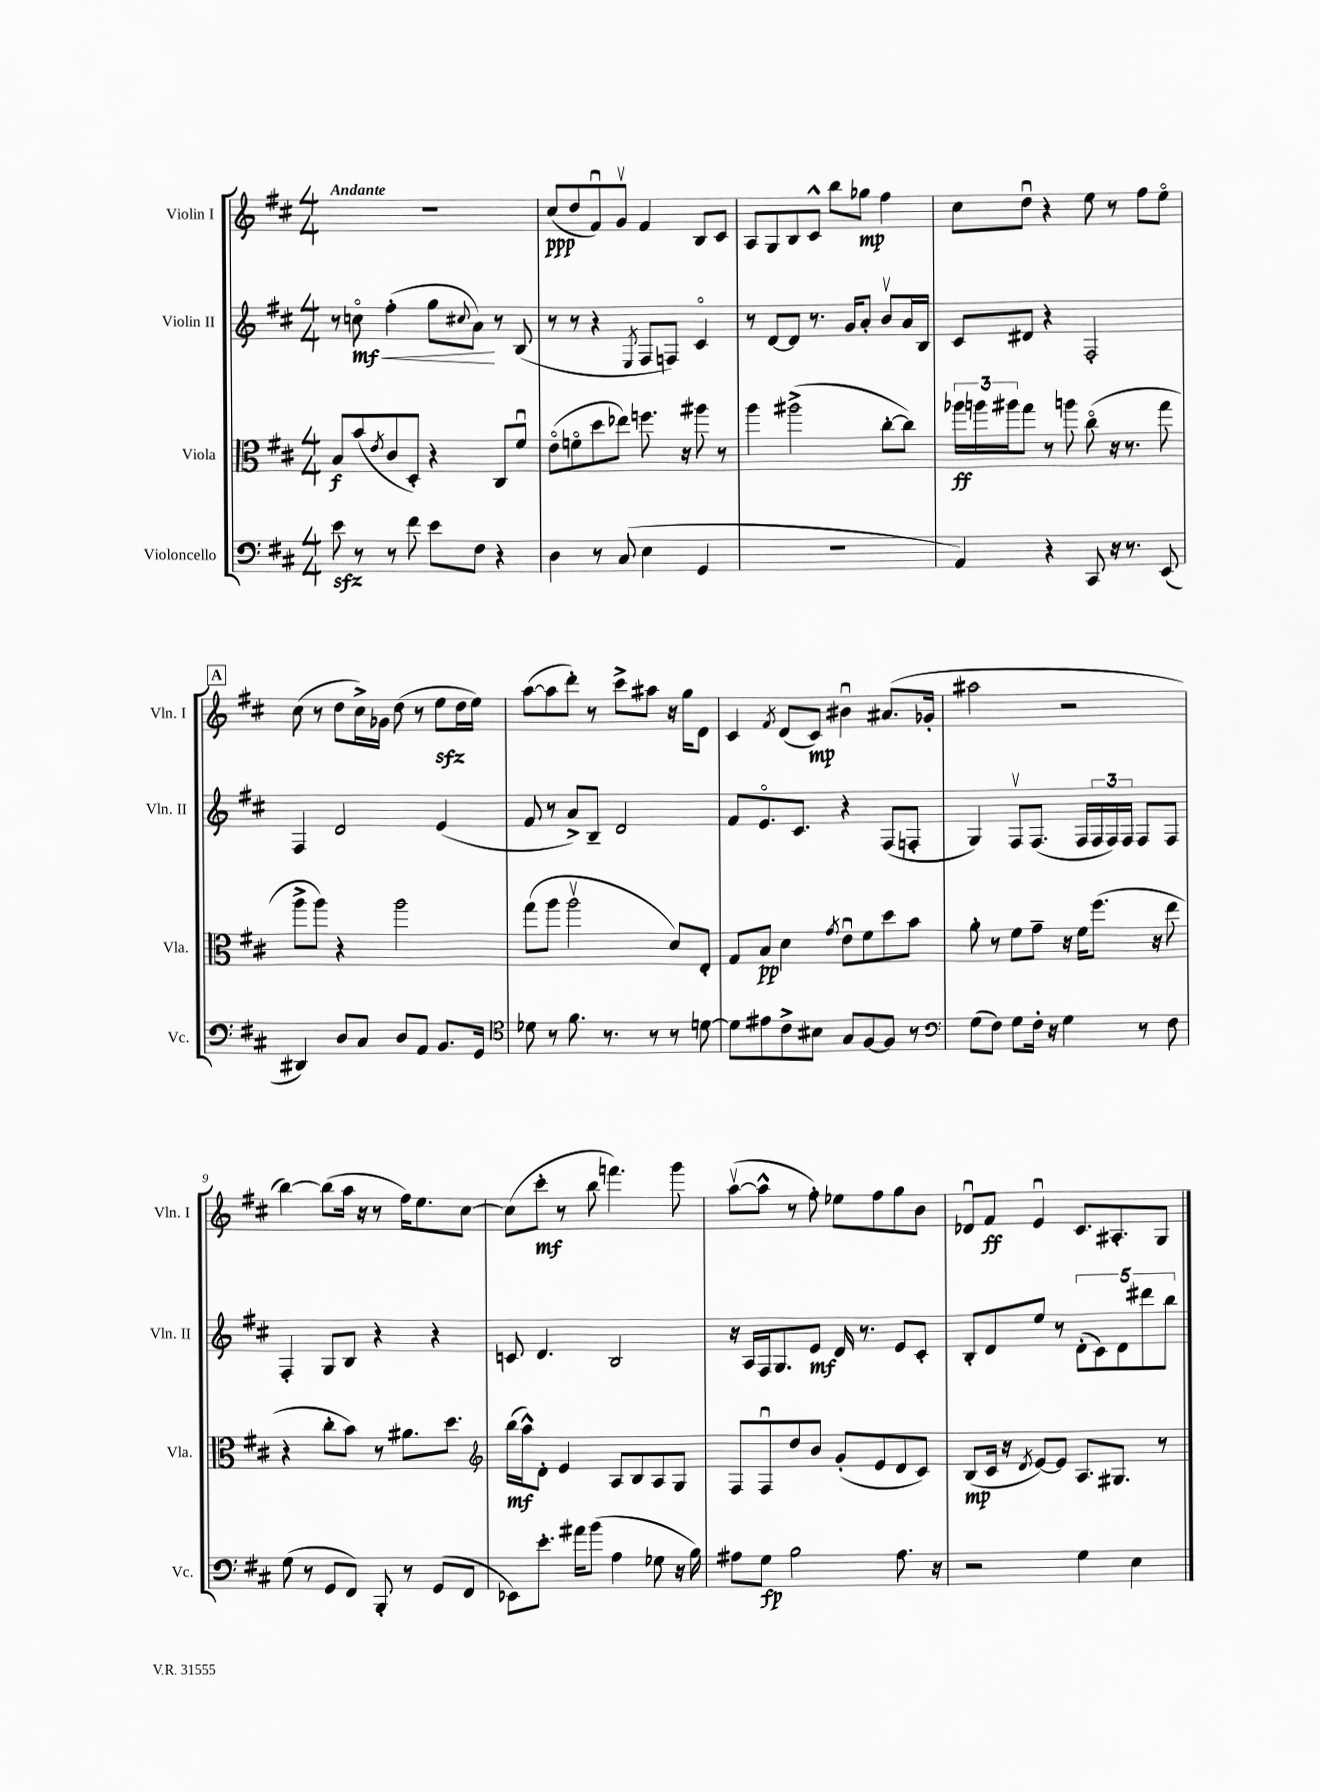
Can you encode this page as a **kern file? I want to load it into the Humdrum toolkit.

**kern	**dynam	**kern	**dynam	**kern	**dynam	**kern	**dynam
*part4	*part4	*part3	*part3	*part2	*part2	*part1	*part1
*staff4	*staff4	*staff3	*staff3	*staff2	*staff2	*staff1	*staff1
*I"Violoncello	*	*I"Viola	*	*I"Violin II	*	*I"Violin I	*
*I'Vc.	*	*I'Vla.	*	*I'Vln. II	*	*I'Vln. I	*
*clefF4	*	*clefC3	*	*clefG2	*	*clefG2	*
*k[f#c#]	*	*k[f#c#]	*	*k[f#c#]	*	*k[f#c#]	*
*M4/4	*	*M4/4	*	*M4/4	*	*M4/4	*
=1	=1	=1	=1	=1	=1	=1	=1
!	!	!	!	!	!	!LO:TX:a:B:t=Andante	!
8ezz\	.	8B/L	f	8r	.	1r	.
!	!	!	!	!	!LO:HP:b	!	!
8r	.	(8b/	.	8ccn\	< mf	.	.
.	.	8qe/	.	.	.	.	.
8r	.	8c#/	.	(4ff#'\	.	.	.
8f#\	.	8D'/J)	.	.	.	.	.
8e\L	.	4r	.	8gg\L	.	.	.
.	.	.	.	8qqcc#X/	.	.	.
8F#\J	.	.	.	8a\J)	.	.	.
4r	.	8C#/L	.	8r	[	.	.
.	.	8f#u/J	.	(8B/	.	.	.
=2	=2	=2	=2	=2	=2	=2	=2
4D\	.	(8e\L	.	8r	.	(8cc#/L	ppp
.	.	8fn\	.	8r	.	8dd/	.
8r	.	8dd\	.	4r	.	8f#u/)	.
(8C#/	.	8ee-X\J)	.	.	.	8gv/J	.
.	.	.	.	8qE/	.	.	.
4E\	.	8.ffn\	.	8F#/L	.	4f#/	.
.	.	.	.	8Fn/J)	.	.	.
.	.	16r	.	.	.	.	.
4GG/	.	8aa#X\	.	4c#/	.	8B/L	.
.	.	8r	.	.	.	8c#/J	.
=3	=3	=3	=3	=3	=3	=3	=3
1r	.	4aa\	.	8r	.	8A/L	.
.	.	.	.	[8d/L	.	8G/	.
.	.	(2aa#X^\	.	8d/J]	.	8B/	.
.	.	.	.	8.r	.	8c#^^/J	.
.	.	.	.	.	.	8bb\L	.
.	.	.	.	16g/KL	.	.	.
.	.	.	.	8a'/J	.	8gg-X\J	mp
.	.	[8cc#'\L	.	8bv/L	.	4ff#\	.
.	.	8cc#\J])	.	16a/L	.	.	.
.	.	.	.	16B/JJ	.	.	.
=4	=4	=4	=4	=4	=4	=4	=4
4AA/)	.	24aa-X\LL	ff	8c#/L	.	8cc#\L	.
.	.	24aan\	.	.	.	.	.
.	.	24aa#X\J	.	.	.	.	.
.	.	8gg\J	.	8d#X/J	.	8ddu\J	.
4r	.	8r	.	4r	.	4r	.
.	.	8aan\	.	.	.	.	.
8CC#/	.	(8cc#\	.	2F#'/	.	8ee\	.
16r	.	16r	.	.	.	8r	.
8.r	.	8.r	.	.	.	.	.
.	.	.	.	.	.	8ff#\L	.
(8EE/	.	8gg\	.	.	.	8ee\J	.
!!LO:LB:g=z
!!LO:REH:place=s1:t=A
=5	=5	=5	=5	=5	=5	=5	=5
4DD#X/)	.	8aa^\L	.	4F#/	.	(8cc#\	.
.	.	8aa\J)	.	.	.	8r	.
8D/L	.	4r	.	2d/	.	8dd\L	.
8C#/J	.	.	.	.	.	16cc#^\L)	.
.	.	.	.	.	.	16g-X\JJ	.
8D/L	.	2aa\	.	.	.	(8dd\	.
8AA/J	.	.	.	.	.	8r	.
8.BB/L	.	.	.	(4e/	.	8eezz\L	.
.	.	.	.	.	.	16dd\L	.
16GG/Jk	.	.	.	.	.	16ee\JJ)	.
=6	=6	=6	=6	=6	=6	=6	=6
*clefC4	*	*	*	*	*	*	*
8d-X\	.	(8gg\L	.	8f#/	.	([8aa\L	.
8r	.	8aa\J	.	8r	.	8aa\]	.
8.f#\	.	2aav\	.	8a^/L)	.	8ddd'\J)	.
.	.	.	.	8B~/J	.	8r	.
8.r	.	.	.	.	.	.	.
.	.	.	.	2d/	.	8ccc#^\L	.
8r	.	.	.	.	.	8aa#X\J	.
8r	.	8d/L)	.	.	.	16r	.
.	.	.	.	.	.	16gg\KL	.
[8dn\	.	8E'/J	.	.	.	8d\J	.
=7	=7	=7	=7	=7	=7	=7	=7
8d\L]	.	8G/L	.	8f#/L	.	4c#/	.
8e#X\	.	8B/J	pp	8.e/	.	.	.
.	.	.	.	.	.	8qf#/	.
8c#^\	.	4d\	.	.	.	(8d/L	.
.	.	.	.	8.c#/J	.	.	.
8B#X\J	.	.	.	.	.	8c#/J)	mp
.	.	8qg/	.	.	.	.	.
8G/L	.	8eu\L	.	4r	.	4b#Xu\	.
[8F#/	.	8f#\	.	.	.	.	.
8F#/J]	.	8dd\	.	(8F#/L	.	(8.a#X/L	.
8r	.	8b\J	.	8Fn'/J	.	.	.
.	.	.	.	.	.	16g-X'/Jk	.
=8	=8	=8	=8	=8	=8	=8	=8
*clefF4	*	*	*	*	*	*	*
(8G\L	.	8a'\	.	4G/)	.	2aa#X\	.
8F#\J)	.	8r	.	.	.	.	.
8G\L	.	8f#\L	.	8F#v/L	.	.	.
16F#'\Jk	.	8g~\J	.	(8.F#/J	.	.	.
16r	.	.	.	.	.	.	.
4G\	.	16r	.	.	.	2r	.
.	.	16f#\KL	.	16F#/LL	.	.	.
.	.	(8.ff#\J	.	24F#/	.	.	.
.	.	.	.	24F#/)	.	.	.
.	.	.	.	24F#/JJ	.	.	.
8r	.	.	.	8F#/L	.	.	.
.	.	16r	.	.	.	.	.
8F#\	.	8ee\	.	8F#/J	.	.	.
!!LO:LB:g=z
=9	=9	=9	=9	=9	=9	=9	=9
(8G\	.	4r	.	4F#'/	.	[4bb\)	.
8r	.	.	.	.	.	.	.
8GG/L	.	8cc#'\L	.	8G/L	.	(8bb\L]	.
8FF#/J)	.	8b\J)	.	8B/J	.	16aa\Jk	.
.	.	.	.	.	.	16r	.
8BBB'/	.	8r	.	4r	.	8r	.
8r	.	8.a#X\L	.	.	.	16ff#\KL)	.
.	.	.	.	.	.	8.ee\	.
(8GG/L	.	.	.	4r	.	.	.
.	.	8.dd\J	.	.	.	.	.
8FF#/J	.	.	.	.	.	[8cc#\J	.
=10	=10	=10	=10	=10	=10	=10	=10
*	*	*clefG2	*	*	*	*	*
8EE-X\L)	.	(16bb\LL	mf	8cn/	.	(8cc#\L]	.
.	.	16aa^^\J)	.	.	.	.	.
8.e'\J	.	8d'\J	.	4.d/	.	8ccc#'\J	mf
.	.	4e/	.	.	.	8r	.
16a#X\KL	.	.	.	.	.	.	.
(8b\J	.	.	.	.	.	8bb\	.
4A\	.	8A/L	.	2B/	.	4.fffn\)	.
.	.	8B/	.	.	.	.	.
8G-X\	.	8A/	.	.	.	.	.
16r	.	8G/J	.	.	.	8ggg\	.
16B\)	.	.	.	.	.	.	.
=11	=11	=11	=11	=11	=11	=11	=11
8A#X\L	.	8F#/L	.	16r	.	([8aav\L	.
.	.	.	.	16A/LL	.	.	.
8G\J	fp	8F#u/	.	16F#/J	.	8aa^^\J]	.
.	.	.	.	8.G/	.	.	.
2B\	.	8dd/	.	.	.	8r	.
.	.	8b/J	.	8e/J	mf	8ff#'\)	.
.	.	(8g'/L	.	16d/	.	8ee-X\L	.
.	.	.	.	8.r	.	.	.
.	.	8e/	.	.	.	8ff#\	.
8.A#\	.	8d/	.	8e/L	.	8gg\	.
.	.	8c#/J)	.	8c#'/J	.	8b\J	.
16r	.	.	.	.	.	.	.
=12	=12	=12	=12	=12	=12	=12	=12
2r	.	(8B/L	mp	8B'/L	.	8d-Xu/L	.
.	.	16c#/Jk	.	8d/	.	8f#/J	ff
.	.	16r	.	.	.	.	.
.	.	8qd/	.	.	.	.	.
.	.	[8e/L)	.	8ee/J	.	4eu/	.
.	.	8e/J]	.	8r	.	.	.
4G\	.	8.A/L	.	(10d'\L	.	8.c#/L	.
.	.	.	.	10c#\)	.	.	.
.	.	8.G#X/J	.	.	.	8.A#X'/	.
.	.	.	.	10d\	.	.	.
4E\	.	.	.	.	.	.	.
.	.	.	.	10ddd#X\	.	.	.
.	.	8r	.	.	.	8G/J	.
.	.	.	.	10bb\J	.	.	.
==	==	==	==	==	==	==	==
*-	*-	*-	*-	*-	*-	*-	*-
